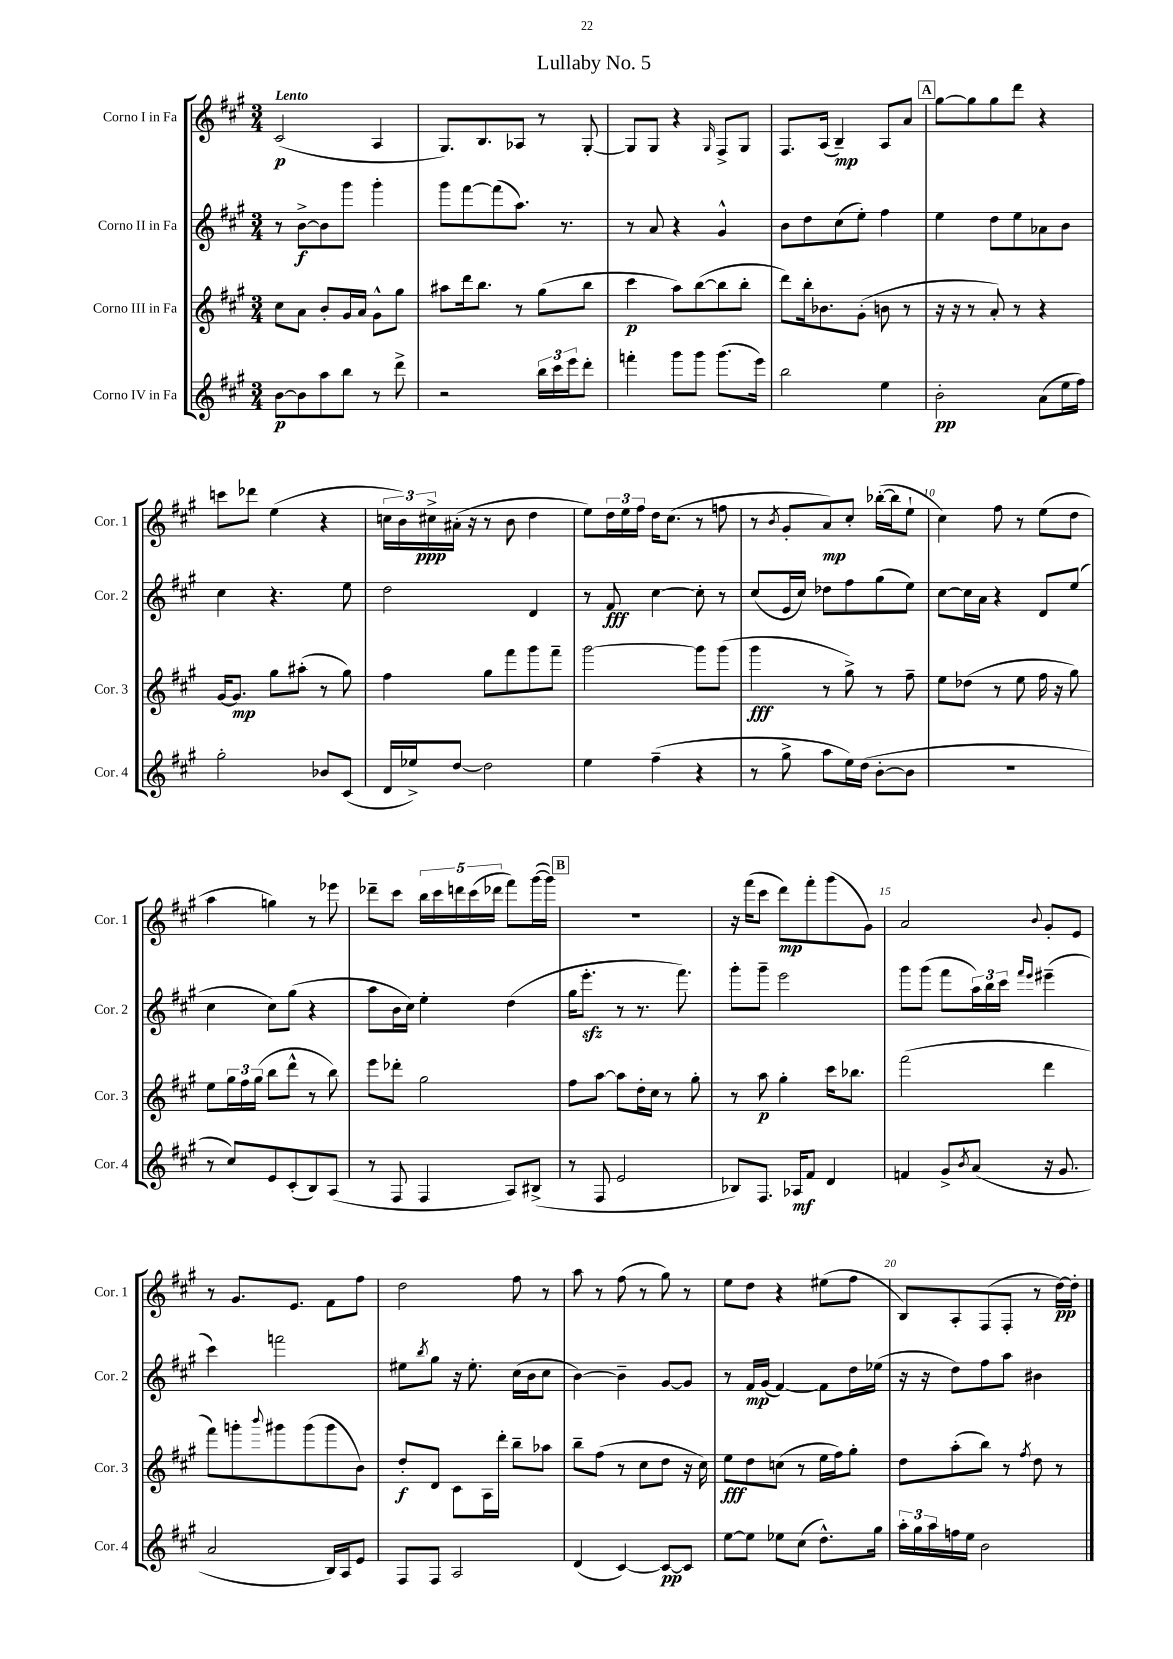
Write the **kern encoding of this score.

**kern	**kern	**kern	**kern
*staff4	*staff3	*staff2	*staff1
*clefG2	*clefG2	*clefG2	*clefG2
*k[f#c#g#]	*k[f#c#g#]	*k[f#c#g#]	*k[f#c#g#]
*M3/4	*M3/4	*M3/4	*M3/4
[8b\L	8cc#\L	8r	(2c#/
8b\]	8a\J	[8b^\L	.
8aa\	8b'/L	8b\]	.
8bb\J	16g#/L	8ggg#\J	.
.	16a/JJ	.	.
8r	8g#^^\L	4ggg#'\	4A/
8ddd^\	8gg#\J	.	.
=	=	=	=
2r	8aa#\L	8ggg#\L	8.G#/L)
.	16ddd\k	[8fff#\	.
.	8.bb\J	.	8.B/
.	.	(8fff#\]	.
.	8r	8.aa\J)	8A-/J
24bb\LL	(8gg#\L	.	8r
24ccc#\	.	.	.
.	.	8.r	.
24eee\J	.	.	.
8ddd'\J	8bb\J	.	[8G#'/
=	=	=	=
4fff'\	4ccc#\	8r	8G#/]L
.	.	8a/	8G#/J
8ggg#\L	8aa\L)	4r	4r
8ggg#\J	([8bb\	.	.
.	.	.	16qqG#/
(8.ggg#\L	8bb\]	4g#^^/	8F#^/L
.	8bb'\J	.	8G#/J
16eee\Jk)	.	.	.
=	=	=	=
2bb\	8ddd\L)	8b\L	8.F#/L
.	16bb'\k	8dd\	.
.	8.b-\	.	(16A/Jk
.	.	(8cc#\	4B~/)
.	(8g#'\J	8ee'\J)	.
4ee\	8b\	4ff#\	8A/L
.	8r	.	8a/J
=	=	=	=
2b'\	16r	4ee\	[8gg#\L
.	16r	.	.
.	8r	.	8gg#\]
.	8a'/)	8dd\L	8gg#\
.	8r	8ee\	8ddd\J
(8a\L	4r	8a-\	4r
16ee\L	.	8b\J	.
16ff#\JJ)	.	.	.
=	=	=	=
2gg#'\	[16g#/LK	4cc#\	8ccc\L
.	8.g#/]J	.	.
.	.	.	8ddd-\J
.	8gg#\L	4.r	(4ee\
.	(8aa#'\J	.	.
8b-/L	8r	.	4r
(8c#/J	8gg#\)	8ee\	.
=	=	=	=
16d/LL	4ff#\	2dd\	24cc\LL
.	.	.	24b\)
16ee-^/J)	.	.	.
.	.	.	24cc#^\
[8dd/J	.	.	(16a#'\JJ
.	.	.	16r
2dd\]	8gg#\L	.	8r
.	8fff#\	.	8b\
.	8ggg#\	4d/	4dd\
.	8fff#~\J	.	.
=	=	=	=
4ee\	[2ggg#\	8r	8ee\L)
.	.	8f#/	24dd\L
.	.	.	24ee\
.	.	.	24ff#\JJ
(4ff#~\	.	[4cc#\	16dd\LK
.	.	.	(8.cc#\J
4r	8ggg#\]L	8cc#'\]	8r
.	(8ggg#\J	8r	8ff\
=	=	=	=
8r	4ggg#\	(8cc#/L	8r
.	.	.	8qb/
8gg#^\	.	16e/L	8g#'/L
.	.	16cc#/JJ)	.
8aa\L	8r	8dd-\L	8a/)
16ee\L)	8gg#^\)	8ff#\	8cc#'/J
(16dd\JJ	.	.	.
[8b'\L	8r	(8gg#\	([16bb-'\LL
.	.	.	16bb-\]J
8b\]J	8ff#~\	8ee\J)	8ee`\J
=	=	=	=
2.r	8ee\L	[8cc#\L	4cc#\)
.	(8dd-\J	16cc#\]L	.
.	.	16a\JJ	.
.	8r	4r	8ff#\
.	8ee\	.	8r
.	16ff#\	8d/L	(8ee\L
.	16r	.	.
.	8gg#\)	(8ee/J	8dd\J
=	=	=	=
8r	8ee\L	4cc#\	4aa\
8cc#/L)	24gg#\L	.	.
.	24ff#\	.	.
.	(24gg#\JJ	.	.
8e/	8bb\L	8cc#\L)	4gg\)
(8c#'/	8ddd^^\J	(8gg#\J	.
8B/)	8r	4r	8r
(8A/J	8bb\)	.	8eee-\
=	=	=	=
8r	8eee\L	8aa\L	8ddd-~\L
8F#/	8ddd-'\J	16b\L	8ccc#\J
.	.	16cc#\JJ)	.
4F#/	2gg#\	4ee'\	20bb\LL
.	.	.	20ccc#\
.	.	.	20ddd\
.	.	.	(20ccc#\
.	.	.	20ddd-\JJ
8A/L)	.	(4dd\	8fff#\L)
(8B#^/J	.	.	([16ggg#\L
.	.	.	16ggg#\]JJ)
=	=	=	=
8r	8ff#\L	16gg#\LK	2.r
.	.	8.eee'\J	.
8F#/	[8aa\J	.	.
2e/	8aa\]L	8r	.
.	16dd'\L	8.r	.
.	16cc#\JJ	.	.
.	8r	.	.
.	.	8.fff#\)	.
.	8gg#'\	.	.
=	=	=	=
8B-/L)	8r	8ggg#'\L	16r
.	.	.	(16fff#\LK
8.F#/J	8aa\	8ggg#~\J	8ccc#\J
.	4gg#'\	2eee\	8ddd\L)
16A-/LK	.	.	.
8f#/J	.	.	8fff#'\
4d/	16ccc#\LK	.	(8ggg#\
.	8.bb-\J	.	.
.	.	.	8g#\J)
=	=	=	=
4f/	(2fff#\	8ggg#\L	2a/
.	.	(8ggg#\J	.
8g#^/L	.	8fff#\L	.
8qb/	.	.	.
(8a/J	.	24aa\L)	.
.	.	24bb\	.
.	.	24ccc#\JJ	.
.	.	16qqfff#/LL	.
.	.	16qqeee/JJ	8qqb/
16r	4ddd\	(4eee#~\	8g#'/L
8.g#/	.	.	.
.	.	.	8e/J
=	=	=	=
2a/	8fff#\L)	4ccc#\)	8r
.	8ggg'\	.	8.g#/L
.	8qqbbb/	.	.
.	8ggg#\	2fff\	.
.	.	.	8.e/J
.	(8ggg#\	.	.
16B/LL)	8ggg#\	.	8f#\L
16A/J	.	.	.
8e/J	8b\J)	.	8ff#\J
=	=	=	=
8F#/L	8dd'/L	8ee#\L	2dd\
.	.	8qbb/	.
8F#/J	8d/J	8gg#\J	.
2A/	8c#\L	16r	.
.	.	8.ee#'\	.
.	16A\L	.	.
.	16ddd'\JJ	.	.
.	8bb~\L	(16cc#\LL	8ff#\
.	.	16b\J	.
.	8aa-\J	8cc#\J	8r
=	=	=	=
(4d/	8bb~\L	[4b\)	8aa\
.	(8ff#\J	.	8r
[4c#/)	8r	4b~\]	(8ff#\
.	8cc#\L	.	8r
8c#/_L	8dd\J	[8g#/L	8gg#\)
8c#/]J	16r	8g#/]J	8r
.	16cc#\)	.	.
=	=	=	=
[8ee\L	8ee\L	8r	8ee\L
8ee\]J	8dd\	16f#/LL	8dd\J
.	.	(16g#/JJ	.
8ee-\L	(8cc\J	[4f#/)	4r
(8cc#\J	8r	.	.
8.dd^^\L)	16ee\LL	8f#\]L	(8ee#\L
.	16ff#\J)	.	.
.	8gg#'\J	16dd\L	8ff#\J
16gg#\Jk	.	(16ee-\JJ	.
=	=	=	=
24aa'\LL	8dd\L	16r	8B/L)
24gg#\	.	.	.
.	.	16r	.
24aa\	.	.	.
16ff\	(8aa'\	8dd\L)	8A'/
16ee\JJ	.	.	.
2b\	8bb\J)	8ff#\	(8F#/
.	8r	8aa\J	8F#'/J
.	8qff#/	.	.
.	8dd\	4b#\	8r
.	8r	.	[16dd\LL)
.	.	.	16dd'\]JJ
==	==	==	==
*-	*-	*-	*-
